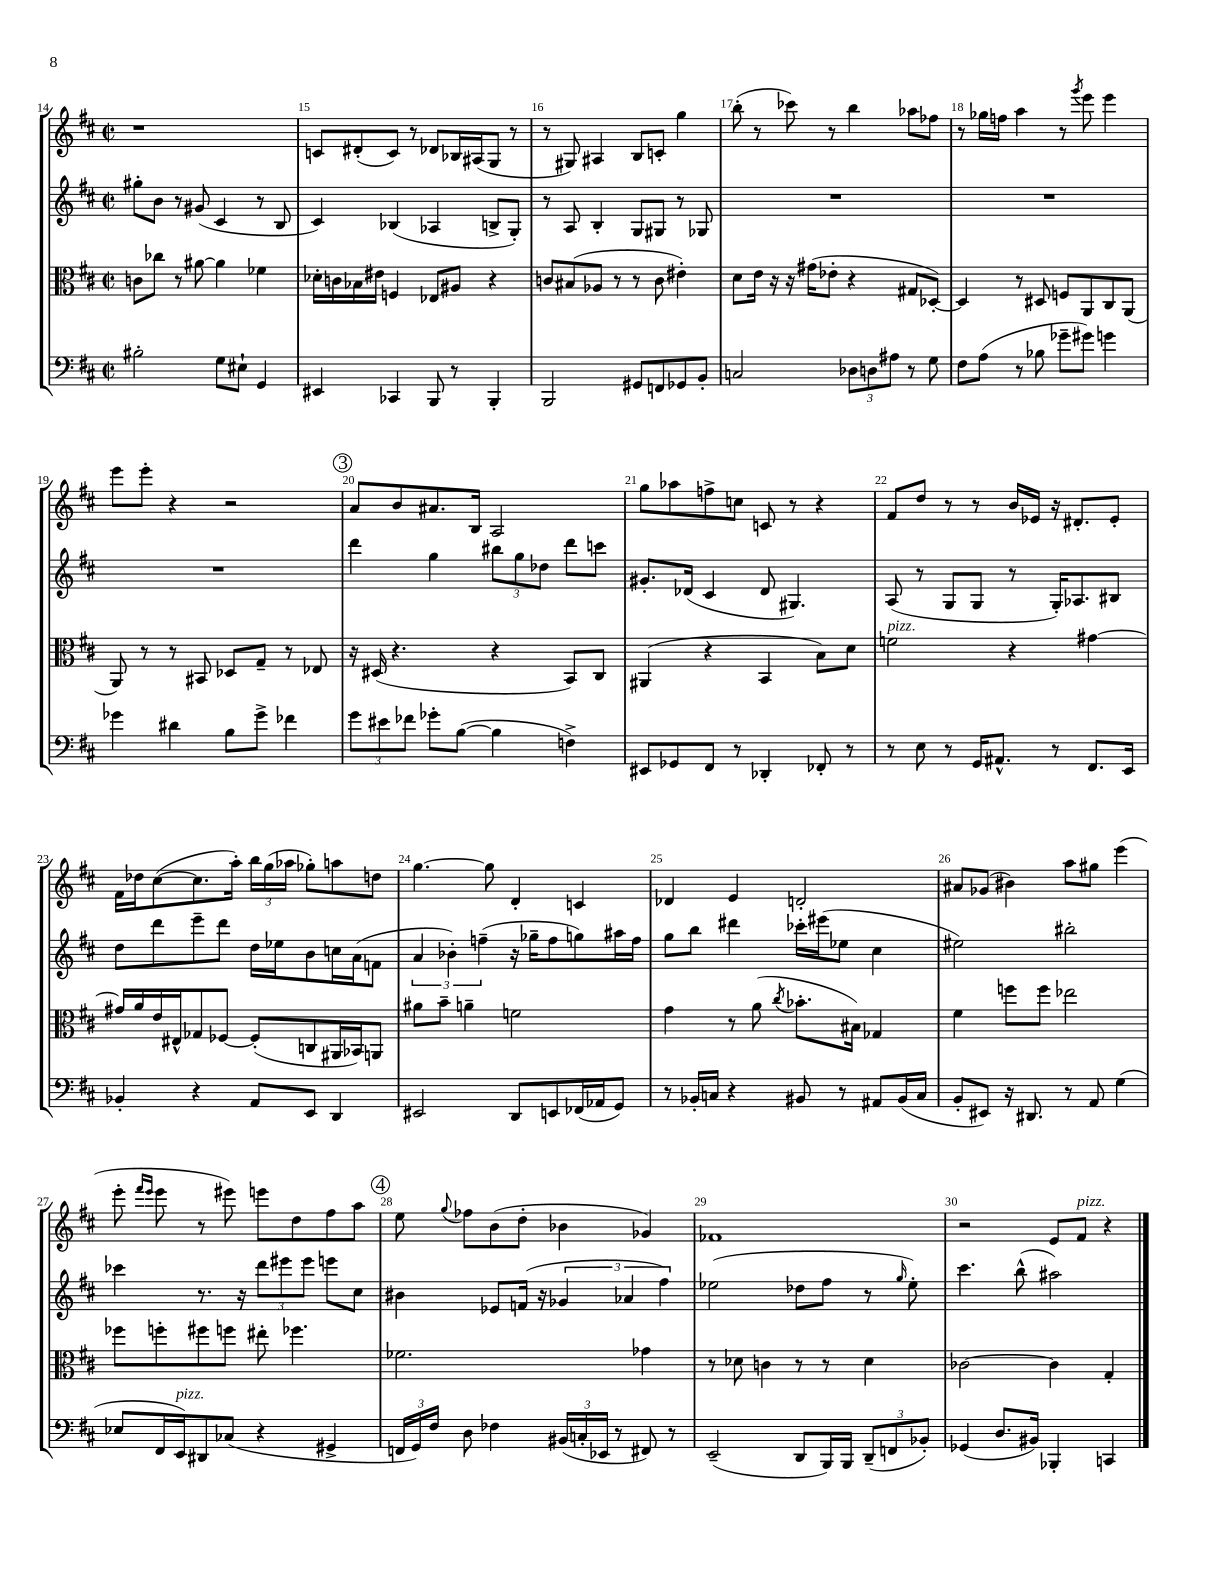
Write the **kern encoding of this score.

**kern	**kern	**kern	**kern
*staff4	*staff3	*staff2	*staff1
*clefF4	*clefC3	*clefG2	*clefG2
*k[f#c#]	*k[f#c#]	*k[f#c#]	*k[f#c#]
*M2/2	*M2/2	*M2/2	*M2/2
*met(c|)	*met(c|)	*met(c|)	*met(c|)
2B#'	8c	8gg#'	1r
.	8cc-	8b	.
.	8r	8r	.
.	[8a#	(8g#	.
8G	4a#]	4c#	.
8E#`	.	.	.
4GG	4f-	8r	.
.	.	8B	.
=	=	=	=
4EE#	16d-'	4c#)	8c
.	16c	.	.
.	16B-	.	(8d#'
.	16e#	.	.
4CC-	4F	(4B-	8c)
.	.	.	8r
8BBB	8E-	4A-	8d-
8r	8A#	.	16B-
.	.	.	(16A#
4BBB'	4r	8B^	8G
.	.	8G')	8r
=	=	=	=
2BBB	8c	8r	8r
.	(8B#	8A	8G#)
.	8A-	4B'	4A#
.	8r	.	.
8GG#	8r	8G	8B
8FF	8c	8G#	8c'
8GG-	4e#')	8r	4gg
8BB'	.	8G-	.
=	=	=	=
2C	8d	1r	(8bb'
.	16e	.	8r
.	16r	.	.
.	16r	.	8ccc-)
.	(16g#	.	.
.	8e-'	.	8r
12D-	4r	.	4bb
12D	.	.	.
12A#	.	.	.
8r	8G#	.	8aa-
8G	[8D-')	.	8ff-
=	=	=	=
8F#	4D-]	1r	8r
(8A	.	.	16gg-
.	.	.	16ff
8r	8r	.	4aa
8B-	8D#	.	.
8g-~	8F	.	8r
.	.	.	8qggg
8g#)	8AA	.	8eee
4g	8C#	.	4eee
.	(8AA	.	.
=	=	=	=
4g-	8AA)	1r	8eee
.	8r	.	8eee'
4d#	8r	.	4r
.	8BB#	.	.
8B	8D-	.	2r
8g-^	8G~	.	.
4f-	8r	.	.
.	8E-	.	.
=	=	=	=
12g	16r	4ddd	8a
.	(16D#	.	.
12e#	.	.	.
.	4.r	.	8b
12f-	.	.	.
8g-'	.	4gg	8.a#
([8B	.	.	.
.	.	.	16B
4B]	4r	12bb#	2A
.	.	12gg	.
.	.	12dd-	.
4F^)	8BB)	8ddd	.
.	8C#	8ccc	.
=	=	=	=
8EE#	(4AA#	8.g#'	8gg
8GG-	.	.	8aa-
.	.	(16d-	.
8FF#	4r	4c#	8ff^
8r	.	.	8cc
4DD-'	4BB	8d-	8c
.	.	4.G#)	8r
8FF-'	8B)	.	4r
8r	8d	.	.
=	=	=	=
8r	2f	(8A	8f#
8E	.	8r	8dd
8r	.	8G	8r
16GG	.	8G	8r
8.AA#^^	.	.	.
.	4r	8r	16b
.	.	.	16e-
8r	.	16G')	16r
.	.	8.A-	8.d#'
8.FF#	[4g#	.	.
.	.	8B#	8e-'
16EE	.	.	.
=	=	=	=
4BB-'	16g#]	8dd	16f#
.	16a	.	16dd-
.	16e	8ddd	([8cc#
.	16E#^^	.	.
4r	8G-	8eee~	8.cc#]
.	[8F-	8ddd	.
.	.	.	16aa')
8AA	(8F-']	16dd	24bb
.	.	.	(24gg
.	.	16ee-	.
.	.	.	24aa-
8EE	8C	8b	8gg-')
4DD	16AA#	16cc	8aa
.	16BB-)	(16a	.
.	8AA	8f	8dd
=	=	=	=
2EE#	8a#	6a	[4.gg
.	8b~	.	.
.	.	6b-')	.
.	4a~	.	.
.	.	(6ff~	.
.	.	.	8gg]
8DD	2f	16r	4d'
.	.	16gg-~	.
8EE	.	8ff	.
(16FF-	.	8gg)	4c
16AA-	.	.	.
8GG)	.	16aa#	.
.	.	16ff	.
=	=	=	=
8r	4g	8gg	4d-
16BB-'	.	8bb	.
16C	.	.	.
4r	8r	4ddd#	4e
.	(8a	.	.
.	8qcc#	.	.
8BB#	8.b-'	16ccc-'	2d'
.	.	(16eee#	.
8r	.	8ee-	.
.	16B#)	.	.
8AA#	4G-	4cc#	.
(16BB#	.	.	.
16C	.	.	.
=	=	=	=
8BB'	4f#	2ee#)	8a#
8EE#)	.	.	(8g-
16r	8ff	.	4b#)
8.DD#	.	.	.
.	8ff	.	.
8r	2ee-	2bb#'	8aa
8AA	.	.	8gg#
(4G	.	.	(4eee
=	=	=	=
8E-	8ff-	4ccc-	8eee'
.	.	.	16qqfff#
.	.	.	16qqeee
16FF#	8ff'	.	8eee
16EE)	.	.	.
8DD#	8ff#	8.r	8r
(8C-	8ff	.	8eee#)
.	.	16r	.
4r	8ee#'	12ddd	8eee
.	.	12eee#	.
.	4.ff-	.	8dd
.	.	12eee#	.
4GG#^	.	8eee	8ff#
.	.	8cc#	8aa
=	=	=	=
24FF	2.f-	4b#	8ee
24GG)	.	.	.
24F#	.	.	.
.	.	.	8qqgg
8D	.	.	8ff-
4F-	.	8e-	(8b
.	.	(16f	8dd'
.	.	16r	.
(24BB#	.	6g-	4b-
24C'	.	.	.
24EE-	.	.	.
8r	.	.	.
.	.	6a-	.
8FF#)	4g-	.	4g-)
.	.	6ff#)	.
8r	.	.	.
=	=	=	=
(2EE~	8r	(2ee-	1f-
.	8d-	.	.
.	4c	.	.
8DD	8r	8dd-	.
16BBB)	8r	8ff#	.
16BBB	.	.	.
(12DD~	4d-	8r	.
12FF	.	.	.
.	.	16qqgg	.
.	.	8ee-')	.
12BB-')	.	.	.
=	=	=	=
(4GG-	[2c-	4.ccc#	2r
8.D	.	.	.
.	.	(8bb^^	.
16BB#)	.	.	.
4BBB-'	4c-]	2aa#)	8e
.	.	.	8f#
4CC	4G'	.	4r
==	==	==	==
*-	*-	*-	*-
